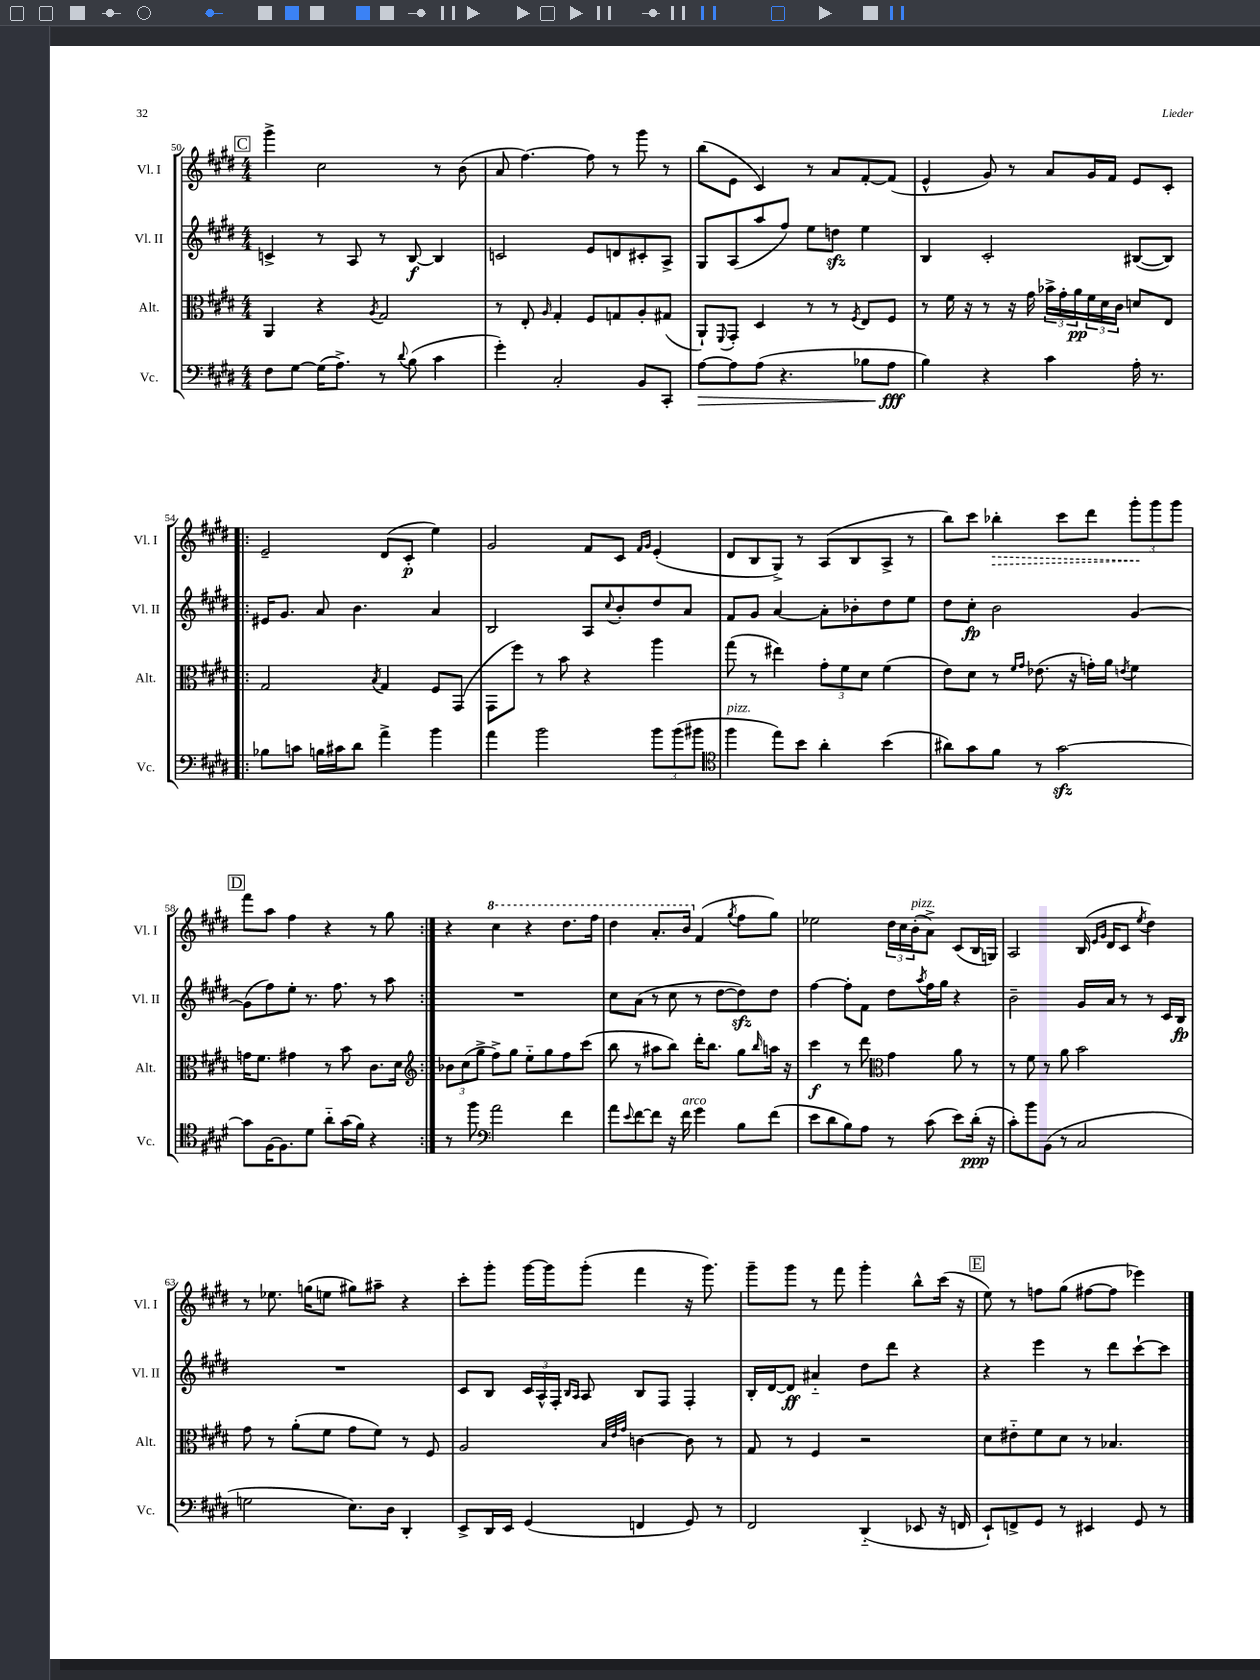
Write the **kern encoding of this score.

**kern	**kern	**kern	**kern
*staff4	*staff3	*staff2	*staff1
*clefF4	*clefC3	*clefG2	*clefG2
*k[f#c#g#d#]	*k[f#c#g#d#]	*k[f#c#g#d#]	*k[f#c#g#d#]
*M4/4	*M4/4	*M4/4	*M4/4
8F#	4AA	4c^	4ggg#^
[8G#	.	.	.
(16G#]	4r	8r	2cc#
8.A^)	.	.	.
.	.	8A	.
.	8qA	.	.
8r	2G#	8r	.
8qqd#	.	.	.
(8B	.	[8B	.
4c#	.	4B]	8r
.	.	.	(8b
=	=	=	=
4g#')	8r	2c	8a
.	8E'	.	[4.ff#)
.	16qqA	.	.
2C#'	4G#'	.	.
.	8F#	8e	8ff#]
.	8G	8d	8r
8BB	8A'	8c#'	8ggg#
8CC#'	(8G#	8A^	8r
=	=	=	=
[8A	8AA`)	8G#	(8bb
.	8qqFF#	.	.
8A]	8GG#'	(8A	8e
(8A	4D#	8aa	4c#)
4.r	.	8ff#)	.
.	8r	8ee	8r
.	8r	8dd	8a
.	8qF#	.	.
8B-	8E	4ee	[8f#'
8A	8F#	.	(8f#]
=	=	=	=
4B)	8r	4B	4e^^
.	16f#	.	.
.	16r	.	.
4r	8r	2c#'	8g#)
.	16r	.	8r
.	16g#	.	.
4c#	24b-^	.	8a
.	24g#'	.	.
.	24a	.	.
.	24f#	.	16g#
.	24d#	.	.
.	.	.	16f#
.	24c#	.	.
16A'	8d	([8B#	8e
8.r	.	.	.
.	8E	8B#])	8c#'
=!|:	=!|:	=!|:	=!|:
8B-	2G#	16e#	2e~
.	.	8.g#	.
8c	.	.	.
16B	.	8a	.
16c#	.	.	.
8d#	.	4.b	.
.	8qB	.	.
4a^	4G#	.	(8d#
.	.	.	8c#'
4b	8F#	4a	4ee)
.	(8GG#	.	.
=	=	=	=
4a	8GG#	2B	2g#
.	8ff#)	.	.
2b	8r	.	.
.	8b	.	.
.	4r	8A	8f#
.	.	8qqcc#	.
.	.	8b'	8c#
.	.	.	16qqf#
.	.	.	16qqg#
12b	4aa	8dd#	(4e'
(12b	.	.	.
.	.	8a	.
12b#	.	.	.
=	=	=	=
*clefC4	*	*	*
4ff#	(8gg#	8f#	8d#
.	8r	8g#	8B
8ee)	4ee#)	[4a	8G#^)
8b	.	.	8r
4a'	12g#'	8a']	(8A
.	12f#	.	.
.	.	8b-'	8B
.	12d#	.	.
(4b	(4f#	8dd#	8A^
.	.	8ee	8r
=	=	=	=
8a#)	8e)	8dd#	8bb)
8g#	8d#	8cc#'	8ccc#
8f#	8r	2b	4bb-'
.	16qqf#	.	.
.	16qqg#	.	.
8r	(8.e-	.	.
[2g#	.	.	8ccc#
.	16r	.	.
.	16g')	.	8ddd#
.	16a	.	.
.	8qe	.	.
.	4f#	[4g#	12ggg#'
.	.	.	12ggg#
.	.	.	12ggg#
=	=	=	=
8g#]	16g	(8g#]	8fff#
.	8.f#	.	.
[16F#	.	8ff#)	8aa
8.F#]	.	.	.
.	4g#	8ee'	4ff#
8d#	.	8.r	.
8a'~	8r	.	4r
.	.	8.ff#	.
(16g#	8b	.	.
16f#)	.	.	.
4r	8.c#	8r	8r
.	.	8aa	8gg#
.	16d#	.	.
=:|!	=:|!	=:|!	=:|!
*	*clefG2	*	*
8r	12b-	1r	4r
.	(12cc#	.	.
8ff#	.	.	.
.	12gg#^	.	.
*clefF4	*	*	*
2a	8ff#^)	.	4ccc#
.	8gg#	.	.
.	8ee'~	.	4r
.	8gg#	.	.
4f#	8ff#	.	8.ddd#
.	(8ccc#	.	.
.	.	.	16fff#
=	=	=	=
8a	8bb	8cc#	4ddd#
8qqe	.	.	.
[8f#	8r	(8a	.
8f#]	8aa#	8r	8.aa'
16r	8bb)	8cc#	.
16f#	.	.	16bb
4g#	16ddd#'	8r	(4f#
.	8.bb	.	.
.	.	[8dd#	.
.	.	.	8qgg#
8B	8gg#	8dd#])	8ff#
.	16qqbb	.	.
(8f#	16aa	8dd#	8gg#)
.	16r	.	.
=	=	=	=
8e	4ccc#	[4ff#	2ee-
8d#	.	.	.
8B)	8r	8ff#']	.
8A	8ddd#	8f#	.
*	*clefC3	*	*
8r	4g#	8dd#	24dd#
.	.	.	24cc#
.	.	.	(24b'
.	.	8qaa	.
(8c#	.	16ff#	8a^)
.	.	16gg#	.
8e)	8a	4r	(8c#
(16d#'	8r	.	16B
16r	.	.	16G)
=	=	=	=
8c#')	8r	2b~	2A
8b	8f#	.	.
(8BB	8r	.	.
8r	8a	.	.
2C#	2b	16g#	(16B
.	.	.	16qqe
.	.	.	16qqg#
.	.	16a	16d#
.	.	8r	8c#
.	.	.	8qee
.	.	8r	4dd#)
.	.	16c#	.
.	.	16B	.
=	=	=	=
2G	8g#	1r	8r
.	8r	.	8.ee-
.	(8a'	.	.
.	.	.	(16gg
.	8f#	.	8ee
8.E)	8g#	.	8gg#)
.	8f#)	.	8aa#~
16D#	.	.	.
4DD#'	8r	.	4r
.	8F#	.	.
=	=	=	=
8EE^	2A	8c#	8ccc#'
16DD#	.	8B	8ggg#'
16EE	.	.	.
(4GG#	.	24c#	[16ggg#
.	.	24A^^	.
.	.	.	16ggg#]
.	.	24F#'	.
.	.	16qqB	.
.	.	16qqA	.
.	.	8A	(8ggg#'
.	32qqB	.	.
.	32qqe	.	.
.	32qqg#	.	.
4FF	[4c	8B	4fff#
.	.	8F#	.
8GG#)	8c]	4F#'	16r
.	.	.	8.ggg#)
8r	8r	.	.
=	=	=	=
2FF#	8G#	16B'	8ggg#~
.	.	[16d#	.
.	8r	8d#]	8ggg#
.	4F#	4a#'~	8r
.	.	.	8fff#
(4DD#'~	2r	8dd#	4ggg#'
.	.	8ddd#	.
8EE-	.	4r	8bb^^
16r	.	.	(16ccc#
16FF	.	.	16r
=	=	=	=
8EE`)	8d#	4r	8ee)
8FF^	8e#'~	.	8r
8GG#	8f#	4eee	8ff
8r	8d#	.	(8gg#
4EE#	8r	8r	[8ff#
.	4.B-	8ddd#	8ff#]
8GG#	.	[8ccc#`	4eee-)
8r	.	8ccc#]	.
==	==	==	==
*-	*-	*-	*-
